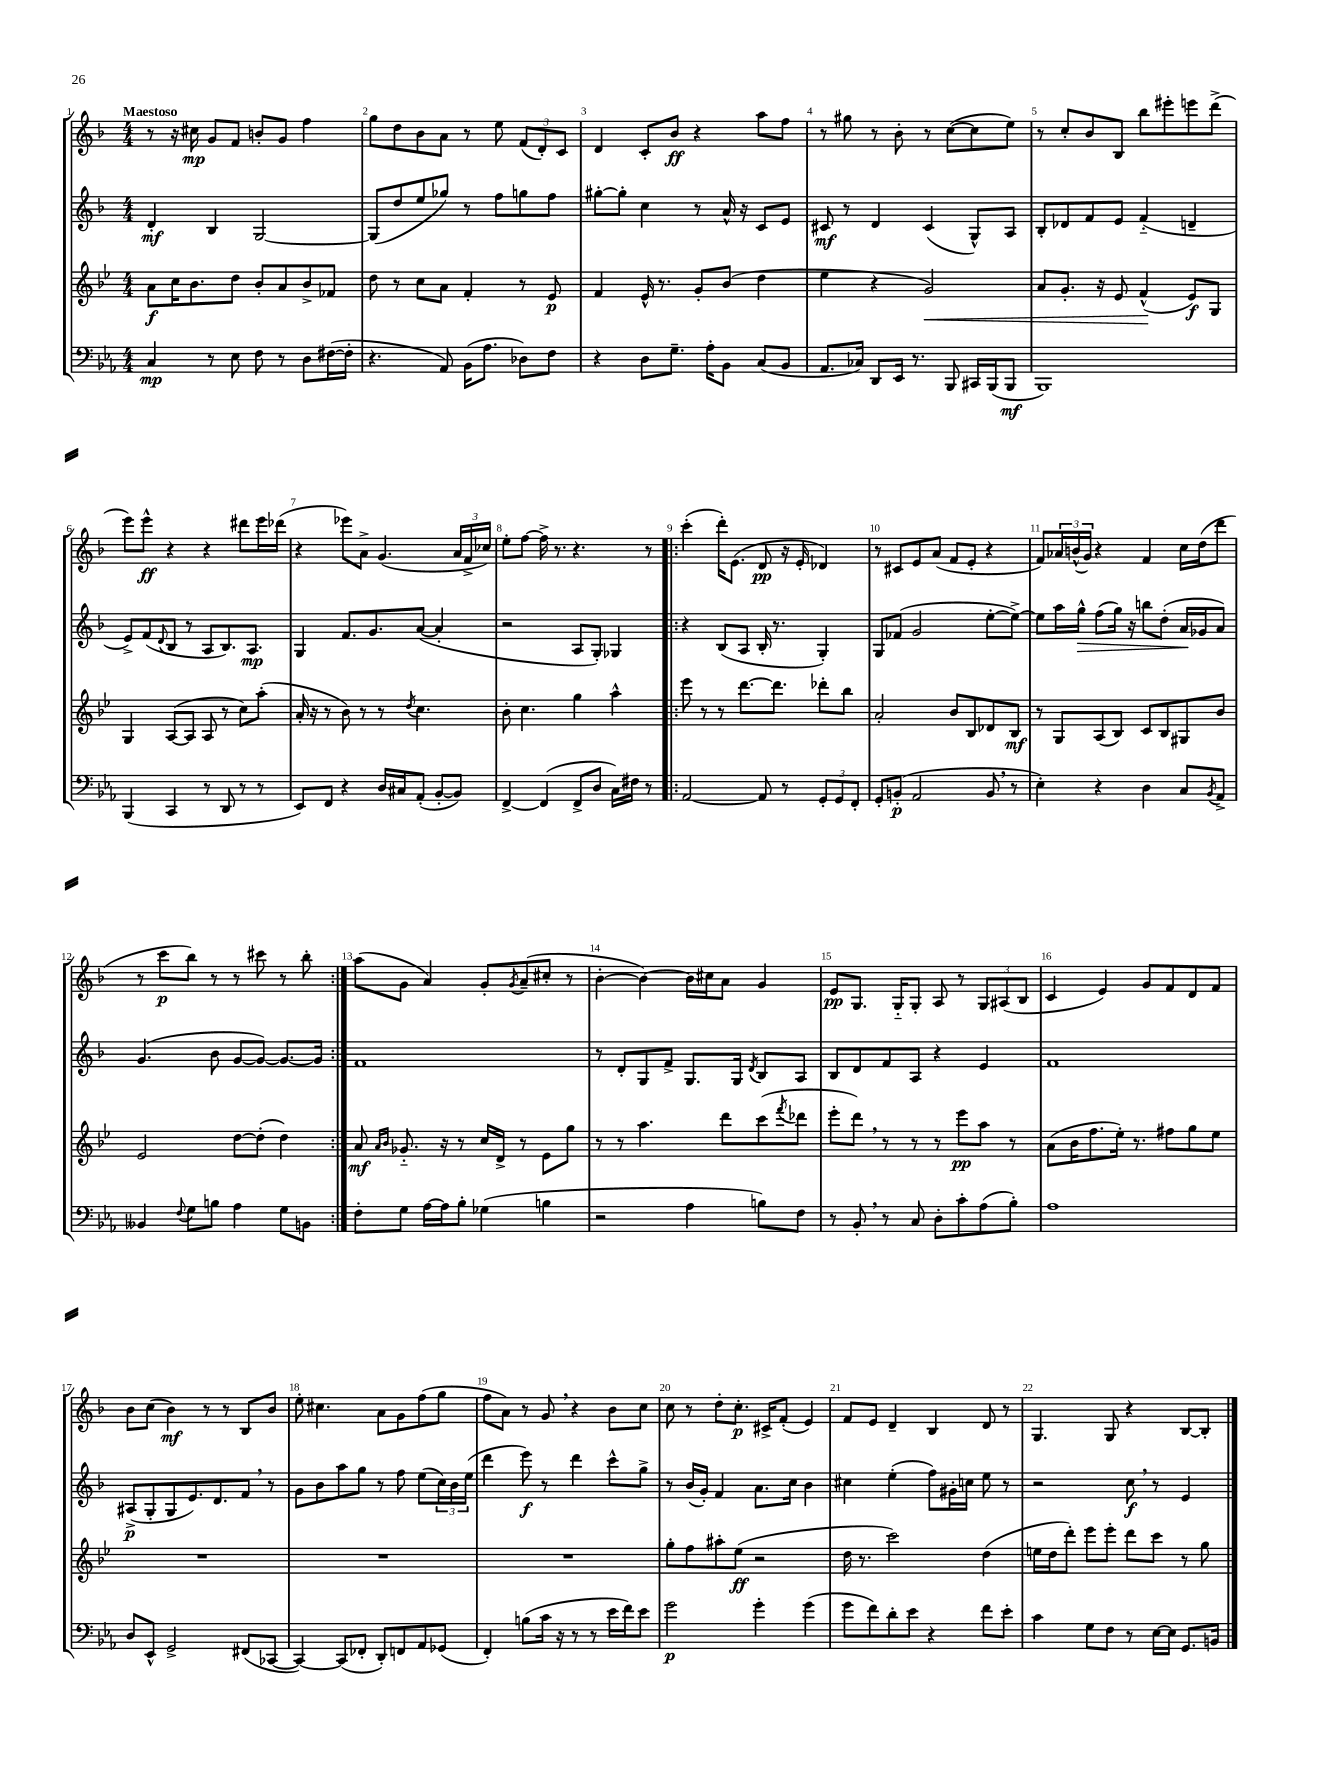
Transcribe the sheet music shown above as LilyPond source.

<<
\new StaffGroup <<
\new Staff = "s0" {
    \clef treble \key f \major \numericTimeSignature \time 4/4 \tempo "Maestoso"
    r8 r16 cis''16\mp g'8 f'8 b'8-. g'8 f''4 |
    g''8 d''8 bes'8 a'8 r8 e''8 \tuplet 3/2 { f'8( d'8-.) c'8 } |
    d'4 c'8-. bes'8\ff r4 a''8 f''8 |
    r8 gis''8 r8 bes'8-. r8 c''8~( c''8 e''8) |
    r8 c''8-. bes'8 bes8 bes''8 eis'''8-. e'''8 d'''8->( |
    e'''8) e'''8-^\ff r4 r4 dis'''8 e'''16 des'''16( |
    r4 ees'''8) a'8-> g'4.( \tuplet 3/2 { a'16 f'16-> ces''16) } |
    e''8-. f''8~ f''16-> r8. r4. r8 |
    \repeat volta 2 { c'''4-.( d'''16-.) e'8.( d'8\pp r16 e'16-. des'4) |
    r8 cis'8 e'8 a'8( f'8 e'8-. r4 |
    f'8) \tuplet 3/2 { aes'16 b'16-^( g'16) } r4 f'4 c''16 d''16( d'''8 |
    r8 c'''8\p bes''8) r8 r8 cis'''8 r8 bes''8-. | }
    a''8( g'8 a'4) g'8-. \acciaccatura { g'8 } a'8--( cis''8-. r8 |
    bes'4~-. bes'4~) bes'16 cis''16 a'8 g'4 |
    e'8\pp g8. g16-_ g8-. a8 r8 \tuplet 3/2 { g8 ais8( bes8 } |
    c'4 e'4) g'8 f'8 d'8 f'8 |
    bes'8 c''8( bes'4\mf) r8 r8 bes8 bes'8 |
    e''8-. cis''4. a'8 g'8 f''8( g''8 |
    f''8 a'8) r8 g'8 \breathe r4 bes'8 c''8 |
    c''8 r8 d''8-. c''8.-.\p cis'16-> f'8-.( e'4) |
    f'8 e'8 d'4-- bes4 d'8 r8 |
    g4. g8 r4 bes8~ bes8-. \bar "|." |
}
\new Staff = "s1" {
    \clef treble \key f \major \numericTimeSignature \time 4/4
    d'4-.\mf bes4 g2~ |
    g8( d''8 e''8 ges''8) r8 f''8 g''8 f''8 |
    gis''8~-. gis''8-. c''4 r8 a'16-^ r16 c'8 e'8 |
    cis'8\mf r8 d'4 cis'4( g8-^) a8 |
    bes8-. des'8 f'8 e'8 f'4-_( d'4-- |
    e'8->) f'8( \appoggiatura { d'8 } bes8 r8 a8 bes8.) a8.\mp |
    g4 f'8. g'8. a'8~( a'4-. |
    r2 a8 g8-.) ges4 |
    \repeat volta 2 { r4 bes8( a8 bes16-. r8. g4-.) |
    g8 fes'8( g'2 e''8~-. e''8~->) |
    e''8 a''16 g''16-^\> f''8( g''16) r16 b''8 d''8-.( a'16\! ges'16 a'8) |
    g'4.( bes'8 g'8~ g'8~) g'8.~ g'16 | }
    f'1 |
    r8 d'8-. g8 f'8-> g8. g16 \acciaccatura { d'8 } bes8 a8 |
    bes8 d'8 f'8 a8 r4 e'4 |
    f'1 |
    ais8->\p( g8-. g8 e'8.) d'8. f'8 \breathe r8 |
    g'8 bes'8 a''8 g''8 r8 f''8 e''8( \tuplet 3/2 { c''16) bes'16 e''16( } |
    d'''4 e'''8\f) r8 d'''4 c'''8-^ g''8-> |
    r8 bes'16( g'16-.) f'4 a'8. c''16 bes'4 |
    cis''4 e''4-.( f''8) gis'16-. c''16 e''8 r8 |
    r2 c''8\f \breathe r8 e'4 \bar "|." |
}
\new Staff = "s2" {
    \clef treble \key bes \major \numericTimeSignature \time 4/4
    a'8\f c''16 bes'8. d''8 bes'8-. a'8 bes'8-> fes'8 |
    d''8 r8 c''8 a'8 f'4-. r8 ees'8\p |
    f'4 ees'16-^ r8. g'8-. bes'8( d''4 |
    ees''4 r4 g'2\<) |
    a'8 g'8.-. r16 ees'8 f'4-^\!( ees'8\f) g8 |
    g4 a8~( a8 a8 r8 c''8) a''8-.( |
    a'16-. r16 r8 bes'8) r8 r8 \acciaccatura { d''8 } c''4. |
    bes'8-. c''4. g''4 a''4-^ |
    \repeat volta 2 { ees'''8 r8 r8 d'''8.~ d'''8. des'''8-. bes''8 |
    a'2-. bes'8 bes8 des'8 bes8\mf |
    r8 g8 a8( bes8) c'8 bes8 gis8 bes'8 |
    ees'2 d''8~ d''8-.( d''4) | }
    a'8\mf \grace { a'16 bes'16 } ges'8.-_ r16 r8 c''16 d'16-> r8 ees'8 g''8 |
    r8 r8 a''4. d'''8 c'''8( \acciaccatura { f'''8 } des'''8 |
    ees'''8-. d'''8) \breathe r8 r8 r8 ees'''8\pp a''8 r8 |
    a'8( bes'16 f''8. ees''16-.) r8. fis''8 g''8 ees''8 |
    R1 |
    R1 |
    R1 |
    g''8-. f''8 ais''8-. ees''8\ff( r2 |
    d''16 r8. c'''2) d''4( |
    e''16 d''16 d'''8-.) ees'''8 ees'''8-. d'''8 c'''8 r8 g''8 \bar "|." |
}
\new Staff = "s3" {
    \clef bass \key ees \major \numericTimeSignature \time 4/4
    c4\mp r8 ees8 f8 r8 d8 fis16~( fis16-. |
    r4. aes,8) bes,16( aes8. des8) f8 |
    r4 d8 g8.-- aes16-. bes,8 c8( bes,8 |
    aes,8. ces16) d,8 ees,16 r8. bes,,8 cis,16 bes,,16( bes,,8\mf |
    bes,,1) |
    bes,,4( c,4 r8 d,8 r8 r8 |
    ees,8) f,8 r4 d16 cis16 aes,8-.( bes,8~-. bes,8) |
    f,4~-> f,4( f,8-> d8 c16) fis16 r8 |
    \repeat volta 2 { aes,2~ aes,8 r8 \tuplet 3/2 { g,8-. g,8 f,8-. } |
    g,8-. b,8-.\p( aes,2 b,8 \breathe r8 |
    ees4-.) r4 d4 c8 \acciaccatura { bes,8 } aes,8-> |
    beses,4 \appoggiatura { f8 } g8 b8 aes4 g8 b,8 | }
    f8-. g8 aes16~ aes16 bes8-. ges4( b4 |
    r2 aes4 b8) f8 |
    r8 bes,8-. \breathe r8 c8 d8-. c'8-. aes8( bes8-.) |
    aes1 |
    d8 ees,8-^ g,2-> fis,8( ces,8~ |
    ces,4~) ces,8( fes,8-. d,8-.) f,8 aes,8 ges,8( |
    f,4-.) b8( c'16 r16 r8 r8 ees'16 f'16) ees'8 |
    g'2\p g'4-. g'4( |
    g'8 f'8) d'8-. ees'8 r4 f'8 ees'8-. |
    c'4 g8 f8 r8 ees16~ ees16 g,8. b,16 \bar "|." |
}
>>
>>
\layout { \context { \Score \override BarNumber.break-visibility = ##(#f #t #t) barNumberVisibility = #all-bar-numbers-visible } }
